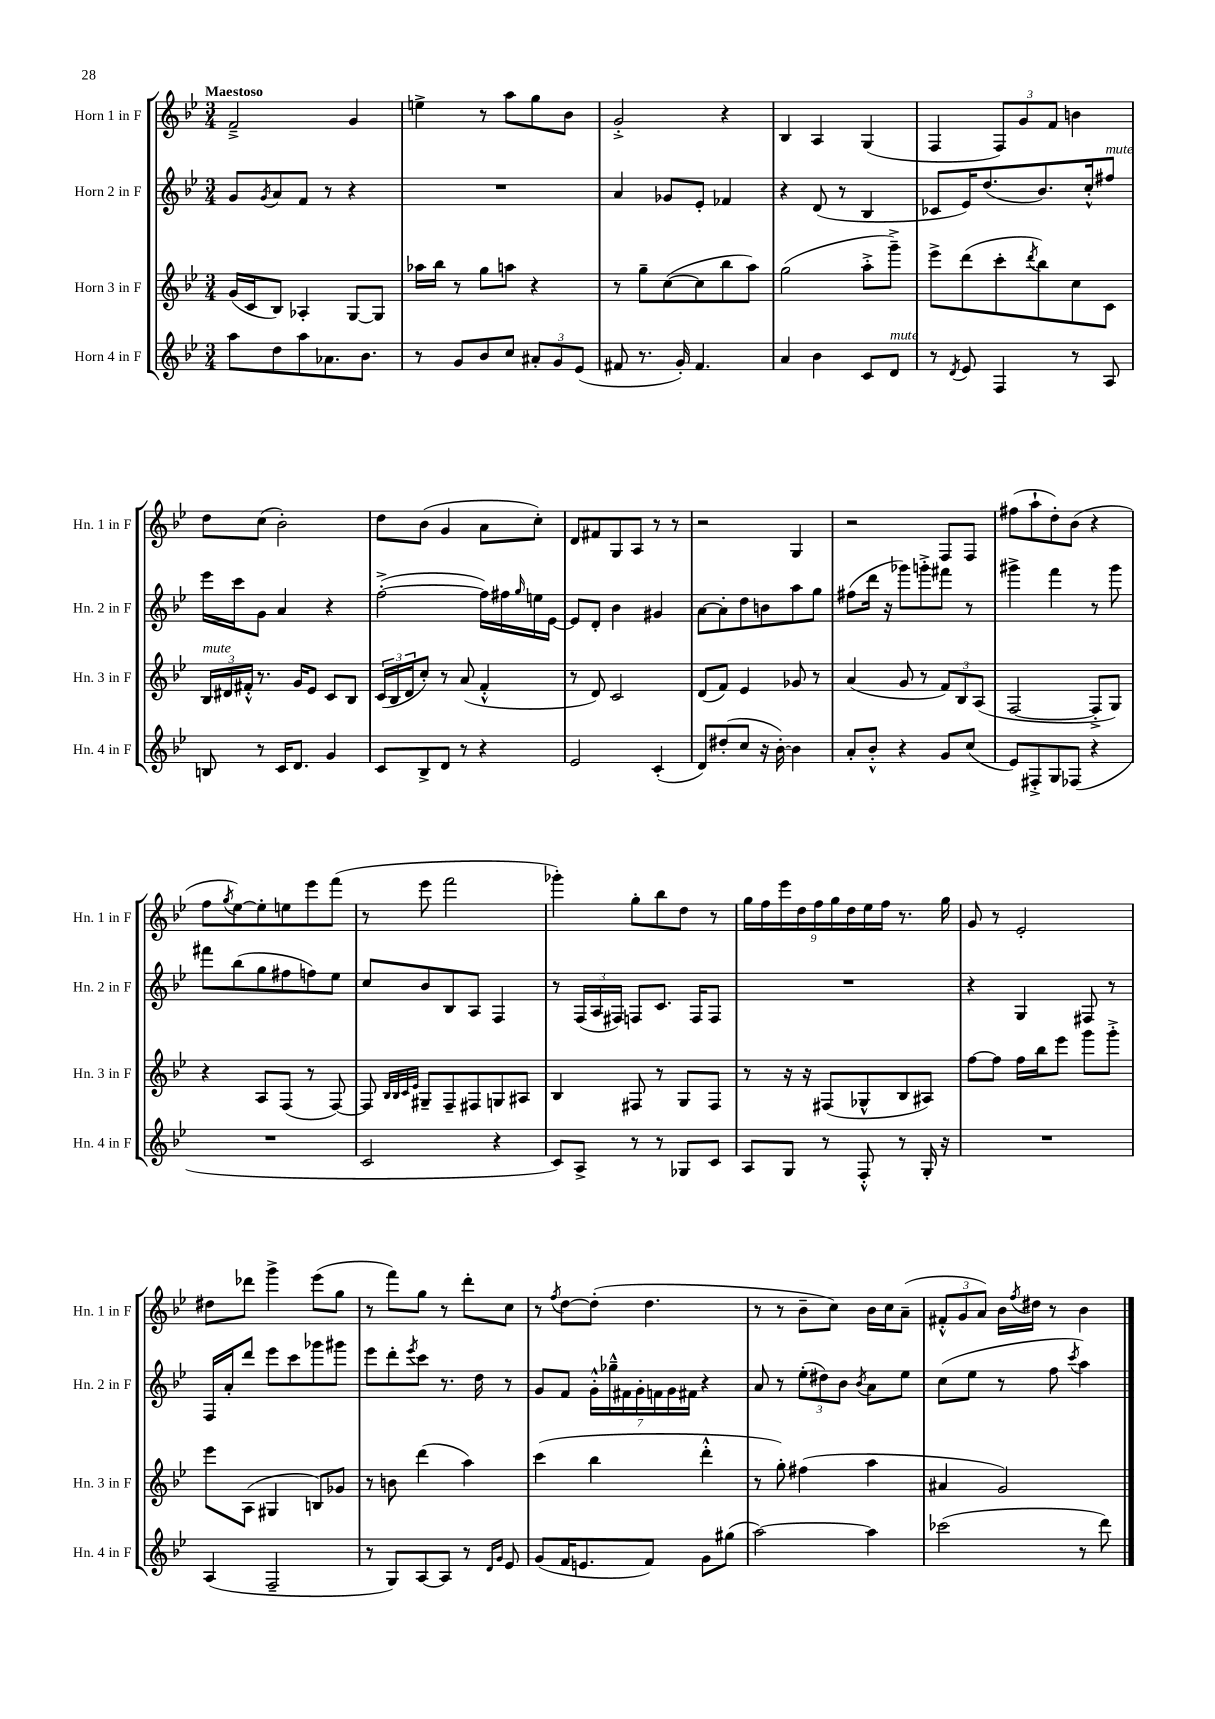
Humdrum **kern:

**kern	**kern	**kern	**kern
*staff4	*staff3	*staff2	*staff1
*clefG2	*clefG2	*clefG2	*clefG2
*k[b-e-]	*k[b-e-]	*k[b-e-]	*k[b-e-]
*M3/4	*M3/4	*M3/4	*M3/4
8aa	(16g	8g	2f~^
.	16c	.	.
.	.	8qg	.
8dd	8B-)	8a	.
8aa	4A-'	8f	.
8.a-	.	8r	.
.	[8G	4r	4g
8.b-	.	.	.
.	8G]	.	.
=	=	=	=
8r	16aa-	2.r	4ee^
.	16bb-	.	.
8g	8r	.	.
8b-	8gg	.	8r
8cc	8aa	.	8aa
12a#'	4r	.	8gg
12g	.	.	.
.	.	.	8b-
(12e-	.	.	.
=	=	=	=
8f#	8r	4a	2g'^
8.r	8gg~	.	.
.	([8cc	8g-	.
16g')	.	.	.
4.f#	8cc]	8e-'	.
.	8bb-	4f-	4r
.	8aa)	.	.
=	=	=	=
4a	(2gg	4r	4B-
4b-	.	(8d	4A
.	.	8r	.
8c	8aa'^	4B-	(4G
8d	8ggg~^)	.	.
=	=	=	=
8r	8eee-^	8c-	4F
8qd	.	.	.
8e-	(8ddd	16e-)	.
.	.	(8.dd	.
4F	8ccc'	.	12F)
.	.	.	12g
.	8qddd	.	.
.	8bb-)	8.b-)	.
.	.	.	12f
8r	8cc	.	4b
.	.	16cc'^^	.
8A	8c	8ff#	.
=	=	=	=
8B	24B-	16eee-	8dd
.	24d#	.	.
.	.	16ccc	.
.	24f#'^^	.	.
8r	8.r	8g	(8cc
16c	.	4a	2b-')
8.d	16g	.	.
.	8e-	.	.
4g	8c	4r	.
.	8B-	.	.
=	=	=	=
8c	(24c	([2ff'^	8dd
.	24B-	.	.
.	24d	.	.
8B-^	8cc')	.	(8b-
8d	8r	.	4g
8r	(8a	.	.
4r	4f'^^	16ff])	8a
.	.	16ff#	.
.	.	16qqgg	.
.	.	16ee	8cc')
.	.	[16e-	.
=	=	=	=
2e-	8r	8e-]	8d
.	8d)	8d'	8f#
.	2c	4b-	8G
.	.	.	8A
(4c'	.	4g#	8r
.	.	.	8r
=	=	=	=
8d)	(8d	[8a	2r
(8dd#'	8f)	8a']	.
8cc	4e-	8dd	.
16r	.	8b	.
[16b-')	.	.	.
4b-]	8g-	8aa	4G
.	8r	8gg	.
=	=	=	=
8a'	(4a	(8ff#	2r
8b-'^^	.	16ddd	.
.	.	16r	.
4r	8g	8ggg-)	.
.	8r	8ggg'^	.
8g	12f)	8fff#	8F
.	12B-	.	.
(8cc	.	8r	8F
.	(12A	.	.
=	=	=	=
8e-)	[2F	4ggg#^	(8ff#
8F#'^	.	.	8aa`
8G	.	4fff	8dd')
(8F-	.	.	(8b-
4r	8F'^]	8r	4r
.	8G)	8ggg#	.
=	=	=	=
2.r	4r	8fff#	8ff
.	.	.	8qgg
.	.	(8bb-	[8ee-)
.	8A	8gg	8ee-']
.	(8F	8ff#	8ee
.	8r	8ff)	8eee-
.	[8F)	8ee-	(8fff
=	=	=	=
2c	8F]	8cc	8r
.	32qqB-	.	.
.	32qqB-	.	.
.	32qqc	.	.
.	32qqe-	.	.
.	8G#~	8b-	8eee-
.	8F~	8B-	2fff
.	8F#	8A	.
4r	8G	4F	.
.	8A#	.	.
=	=	=	=
8c)	4B-	8r	4ggg-')
8A^	.	(24F	.
.	.	24A	.
.	.	24F#)	.
8r	8F#	8F	8gg'
8r	8r	8.c	8bb-
8G-	8G	.	8dd
.	.	16F	.
8c	8F#	8F	8r
=	=	=	=
8A	8r	2.r	18gg
.	.	.	18ff
.	.	.	18eee-
8G	16r	.	.
.	.	.	18dd
.	16r	.	.
.	.	.	18ff
8r	(8F#	.	.
.	.	.	18gg
.	.	.	18dd
8F'^^	8G-^^	.	.
.	.	.	18ee-
.	.	.	18ff
8r	8B-	.	8.r
16G'	8A#)	.	.
16r	.	.	16gg
=	=	=	=
2.r	[8ff	4r	8g
.	8ff]	.	8r
.	16ff	4G	2e-'
.	16bb-	.	.
.	8eee-	.	.
.	8ggg	8F#	.
.	8ggg'^	8r	.
=	=	=	=
(4A	8eee-	16F	8dd#
.	.	16a'	.
.	(8A	8ddd	8ddd-
2F~	4G#	8eee-	4ggg^
.	.	8ccc	.
.	8B)	8ggg-	(8eee-
.	8g-	8ggg#	8gg
=	=	=	=
8r	8r	8eee-	8r
8G)	8b	8ddd'	8fff)
.	.	8qeee-	.
[8A	(4ddd	8ccc	8gg
8A]	.	8.r	8r
8r	4aa)	.	8ddd'
.	.	16dd	.
16qqd	.	.	.
16qqg	.	.	.
8e-	.	8r	8cc
=	=	=	=
(8g	(4ccc	8g	8r
.	.	.	8qff
16f	.	8f	[8dd
8.e	.	.	.
.	4bb-	28g'^^	(8dd']
.	.	28gg-~^^	.
.	.	28f#	.
.	.	28g'	.
8f)	.	.	4.dd
.	.	28f	.
.	.	28g	.
.	.	28f#	.
8g	4ddd'^^	4r	.
(8gg#	.	.	.
=	=	=	=
[2aa)	8r	8a	8r
.	8gg')	8r	8r
.	(4ff#	(12ee-'	8b-~
.	.	12dd#)	.
.	.	.	8cc)
.	.	12b-	.
.	.	8qb-	.
4aa]	4aa	8a	16b-
.	.	.	16cc
.	.	8ee-	(8a~
=	=	=	=
(2ccc-	4a#	(8cc	12f#'^^
.	.	.	12g
.	.	8ee-	.
.	.	.	12a)
.	2g)	8r	16b-
.	.	.	8qff
.	.	.	16dd#
.	.	8ff	8r
.	.	8qccc	.
8r	.	4aa)	4b-
8ddd)	.	.	.
==	==	==	==
*-	*-	*-	*-
